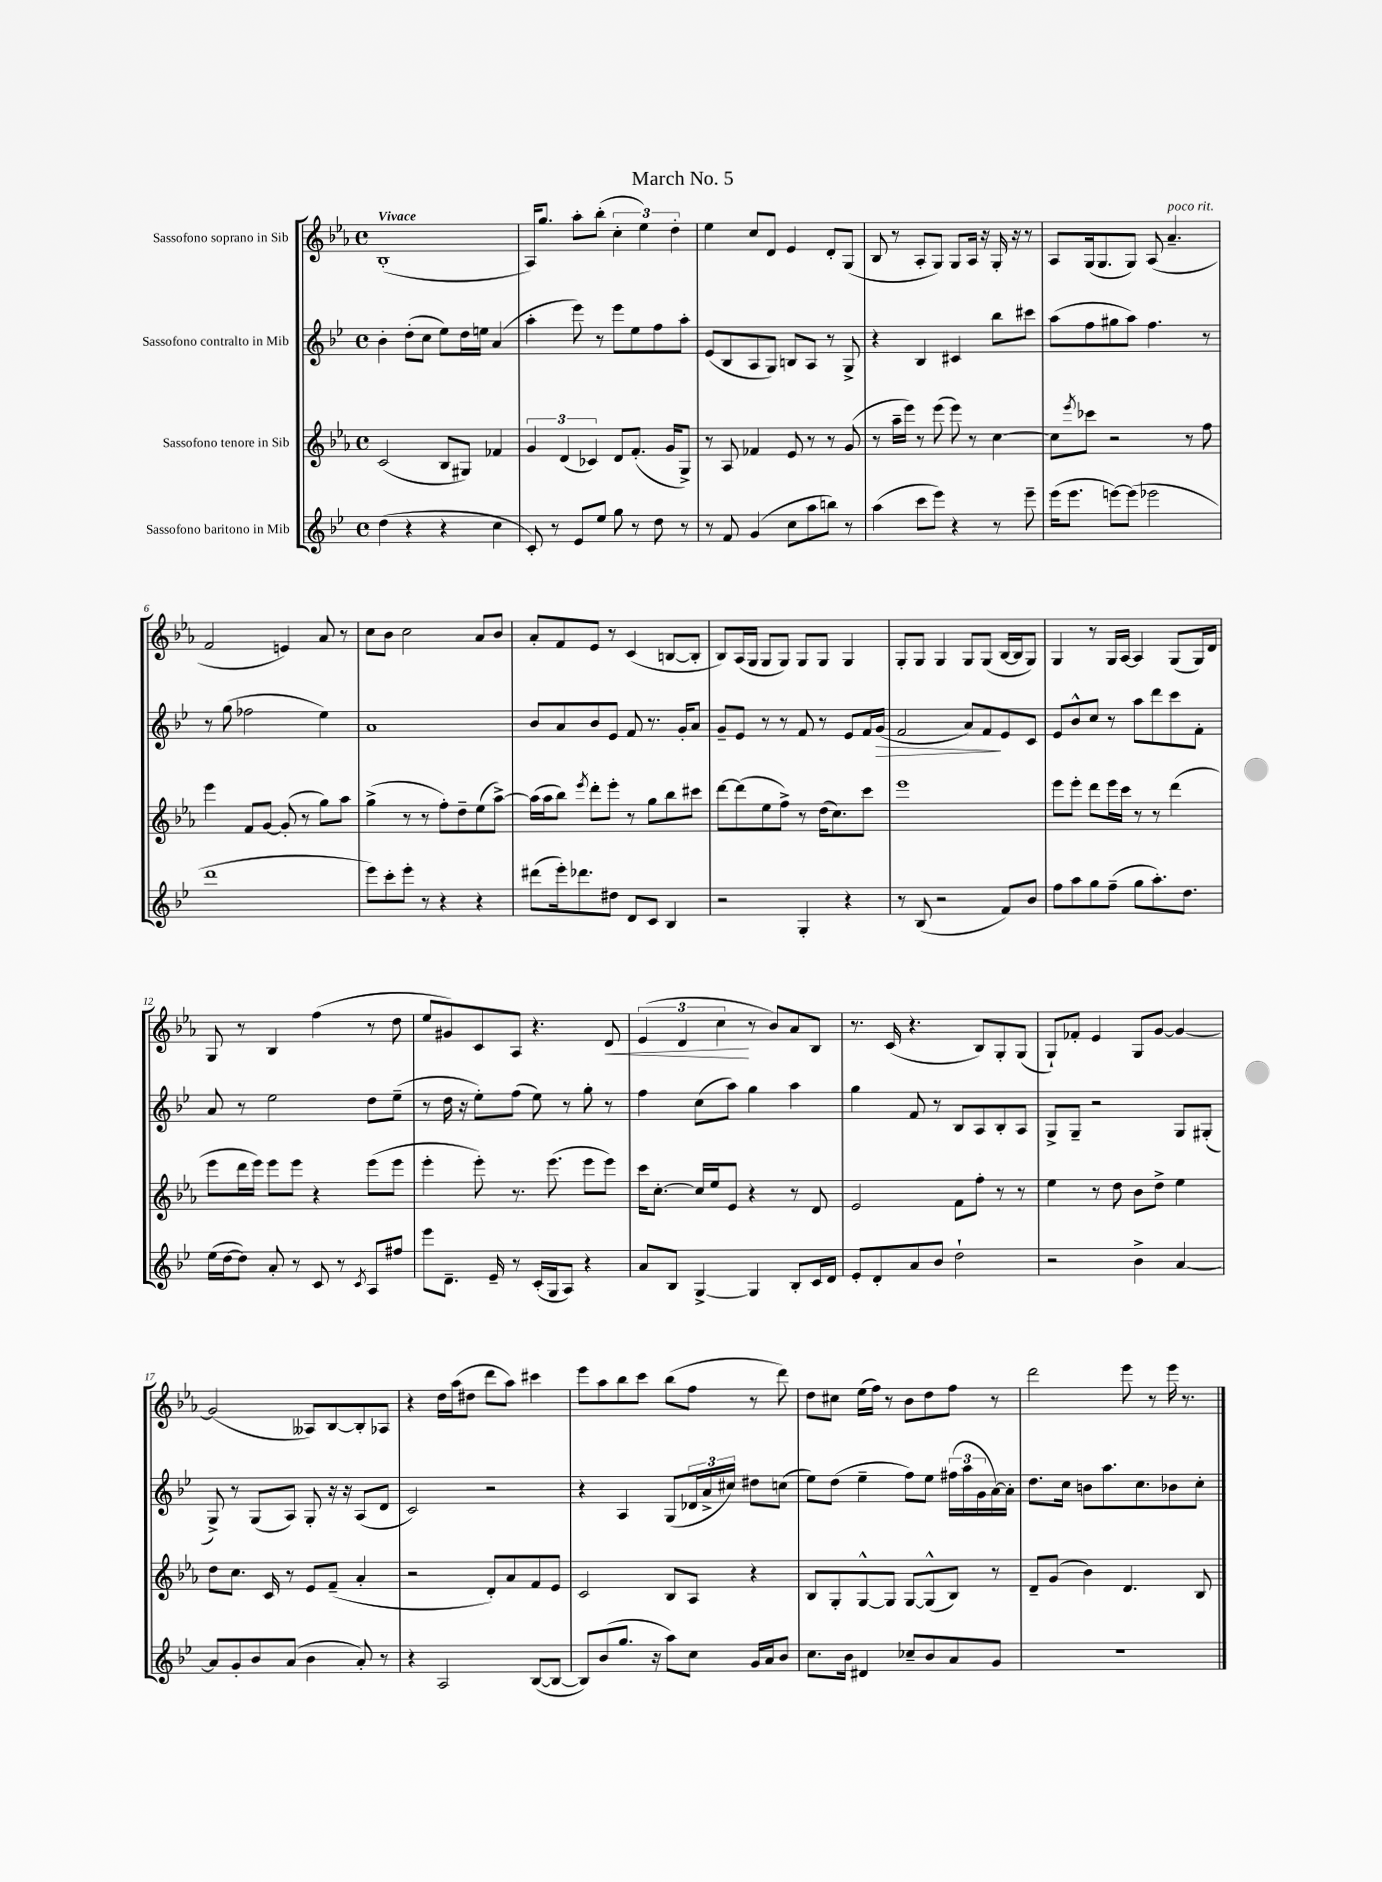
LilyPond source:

\header { title = "March No. 5" }
<<
\new StaffGroup <<
\new Staff = "s0" \with { instrumentName = "Sassofono soprano in Sib" } {
    \clef treble \key ees \major \defaultTimeSignature \time 4/4 \tempo "Vivace"
    bes1-.( |
    aes16) g''8. aes''8-. bes''8-.( \tuplet 3/2 { c''4-. ees''4) d''4-. } |
    ees''4 c''8 d'8 ees'4 d'8-. g8( |
    bes8 r8 aes8-. g8) g8 aes16 r16 g16-. r16 r8 |
    aes8 g16( g8. g8) aes8( aes'4.--^\markup { \italic "poco rit." } |
    f'2 e'4) aes'8 r8 |
    c''8 bes'8 c''2 aes'8 bes'8 |
    aes'8-. f'8 ees'8 r8 c'4( b8~ b8-. |
    bes8) aes16( g16 g8 g8) g8 g8 g4 |
    g8-. g8 g4 g8 g8( bes16~ bes16 g8) |
    g4 r8 g16 aes16~ aes4 g8( g16) d'16 |
    g8 r8 bes4 f''4( r8 d''8 |
    ees''8 gis'8) c'8 aes8 r4. d'8\< |
    \tuplet 3/2 { ees'4( d'4 c''4\! } r8 bes'8) aes'8 bes8 |
    r8. c'16( r4. bes8) g8-. g8( |
    g8-!) fes'8-. ees'4 g8 g'8~ g'4~ |
    g'2( aeses8) bes8~ bes8-. aes8 |
    r4 d''16 aes''16( dis''8 d'''8 aes''8) cis'''4 |
    ees'''8 aes''8 bes''8 c'''8 bes''8( f''8 r8 d'''8) |
    d''8 cis''8 ees''16( f''16) r8 bes'8 d''8 f''8 r8 |
    d'''2 ees'''8 r8 ees'''16 r8. \bar "|." |
}
\new Staff = "s1" \with { instrumentName = "Sassofono contralto in Mib" } {
    \clef treble \key bes \major \defaultTimeSignature \time 4/4
    bes'4-. d''8-.( c''8 ees''8) d''16 e''16 a'4( |
    a''4-. ees'''8) r8 ees'''8 ees''8 f''8 a''8-. |
    ees'8( bes8 a8 g8) b8 a8 r8 g8-> |
    r4 bes4 cis'4 bes''8 cis'''8 |
    a''8( f''8 gis''8 a''8) f''4. r8 |
    r8 g''8( fes''2 ees''4) |
    a'1 |
    bes'8 a'8 bes'8 ees'8 f'8 r8. g'16-. a'8 |
    g'8-- ees'8 r8 r8 f'8 r8 ees'8 f'16 g'16\>( |
    f'2 a'8) f'8\! ees'8 c'8 |
    ees'8 bes'8-^ c''8 r8 a''8 d'''8 c'''8 f'8-. |
    a'8 r8 ees''2 d''8 ees''8--( |
    r8 d''16 r16 ees''8-.) f''8( ees''8) r8 g''8-. r8 |
    f''4 c''8( a''8) g''4 a''4 |
    g''4 f'8 r8 bes8 a8 bes8-. a8 |
    g8-> g8-- r2 g8 gis8-.( |
    g8->) r8 g8( a8) g8-. r16 r16 a8( d'8 |
    c'2) r2 |
    r4 a4 g8( \tuplet 3/2 { des'16 a'16-> cis''16) } dis''8 c''8( |
    ees''8) d''8( ees''4-- f''8) ees''8 \tuplet 3/2 { fis''16( a''16 g'16 } a'16~) a'16-. |
    d''8. c''16 b'8 a''8. c''8. bes'8 c''8-. \bar "|." |
}
\new Staff = "s2" \with { instrumentName = "Sassofono tenore in Sib" } {
    \clef treble \key ees \major \defaultTimeSignature \time 4/4
    c'2( bes8 gis8) fes'4 |
    \tuplet 3/2 { g'4 d'4( ces'4) } d'8 f'8.-.( g'16 g8->) |
    r8 aes8 fes'4 ees'8 r8 r8 g'8( |
    r8 aes''16-- ees'''16) r8 ees'''8( ees'''8) r8 c''4~ |
    c''8 \acciaccatura { ees'''8 } ces'''8 r2 r8 f''8 |
    ees'''4 f'8 g'8~ g'8-.( r8 g''8) aes''8 |
    g''4->( r8 r8 f''8-.) d''8-- ees''8( aes''8~->) |
    aes''16( aes''16 bes''8) \acciaccatura { ees'''8 } d'''8-. ees'''8-. r8 g''8 bes''8 cis'''8 |
    d'''8~ d'''8( ees''8 f''8->) r8 d''16( c''8.) c'''8 |
    ees'''1 |
    ees'''8 ees'''8-. d'''8 ees'''16 c'''16 r8 r8 d'''4( |
    ees'''8 d'''16 ees'''16) ees'''8 ees'''8 r4 ees'''8( ees'''8 |
    ees'''4-. ees'''8-.) r8. ees'''8.( ees'''8 ees'''8) |
    c'''16 c''8.~-. c''16 ees''16 ees'8 r4 r8 d'8 |
    ees'2 f'8 f''8-. r8 r8 |
    ees''4 r8 d''8 bes'8 d''8-> ees''4 |
    d''8 c''8. c'16 r8 ees'8 f'8--( aes'4-. |
    r2 d'8-.) aes'8 f'8 ees'8 |
    c'2 bes8 aes8 r4 |
    bes8 g8-. g8~-^ g8 g8~ g8-^( bes8) r8 |
    d'8-- g'8( bes'4) d'4. bes8 \bar "|." |
}
\new Staff = "s3" \with { instrumentName = "Sassofono baritono in Mib" } {
    \clef treble \key bes \major \defaultTimeSignature \time 4/4
    d''4( r4 r4 c''4 |
    c'8-.) r8 ees'8 ees''8 g''8 r8 d''8 r8 |
    r8 f'8 g'4( c''8 a''8 b''8) r8 |
    a''4( c'''8 ees'''8) r4 r8 ees'''8-- |
    ees'''16( ees'''8. e'''8~) e'''8( ees'''2 |
    d'''1 |
    ees'''8) c'''8-. ees'''8-. r8 r4 r4 |
    dis'''8( ees'''16-.) des'''8. dis''8 d'8 c'8 bes4 |
    r2 g4-. r4 |
    r8 bes8( r2 f'8) bes'8 |
    f''8 a''8 g''8 f''8--( g''8 a''8.-.) d''8. |
    ees''16( d''16~ d''8) a'8-. r8 c'8 r8 \acciaccatura { c'8 } a8 fis''8 |
    ees'''8 d'8.-- ees'16-- r8 c'16-.( g16 a8) r4 |
    a'8 bes8 g4~-> g4 bes8-. c'16 d'16 |
    ees'8-. d'8-. a'8 bes'8 d''2-! |
    r2 bes'4-> a'4~ |
    a'8 g'8-. bes'8 a'8( bes'4 a'8-.) r8 |
    r4 a2 bes8~( bes8~ |
    bes8) bes'8( g''8. r16 a''8) c''8 g'16 a'16 bes'8 |
    c''8. bes'16 dis'4 ces''8-- bes'8 a'8 g'8 |
    r1 \bar "|." |
}
>>
>>
